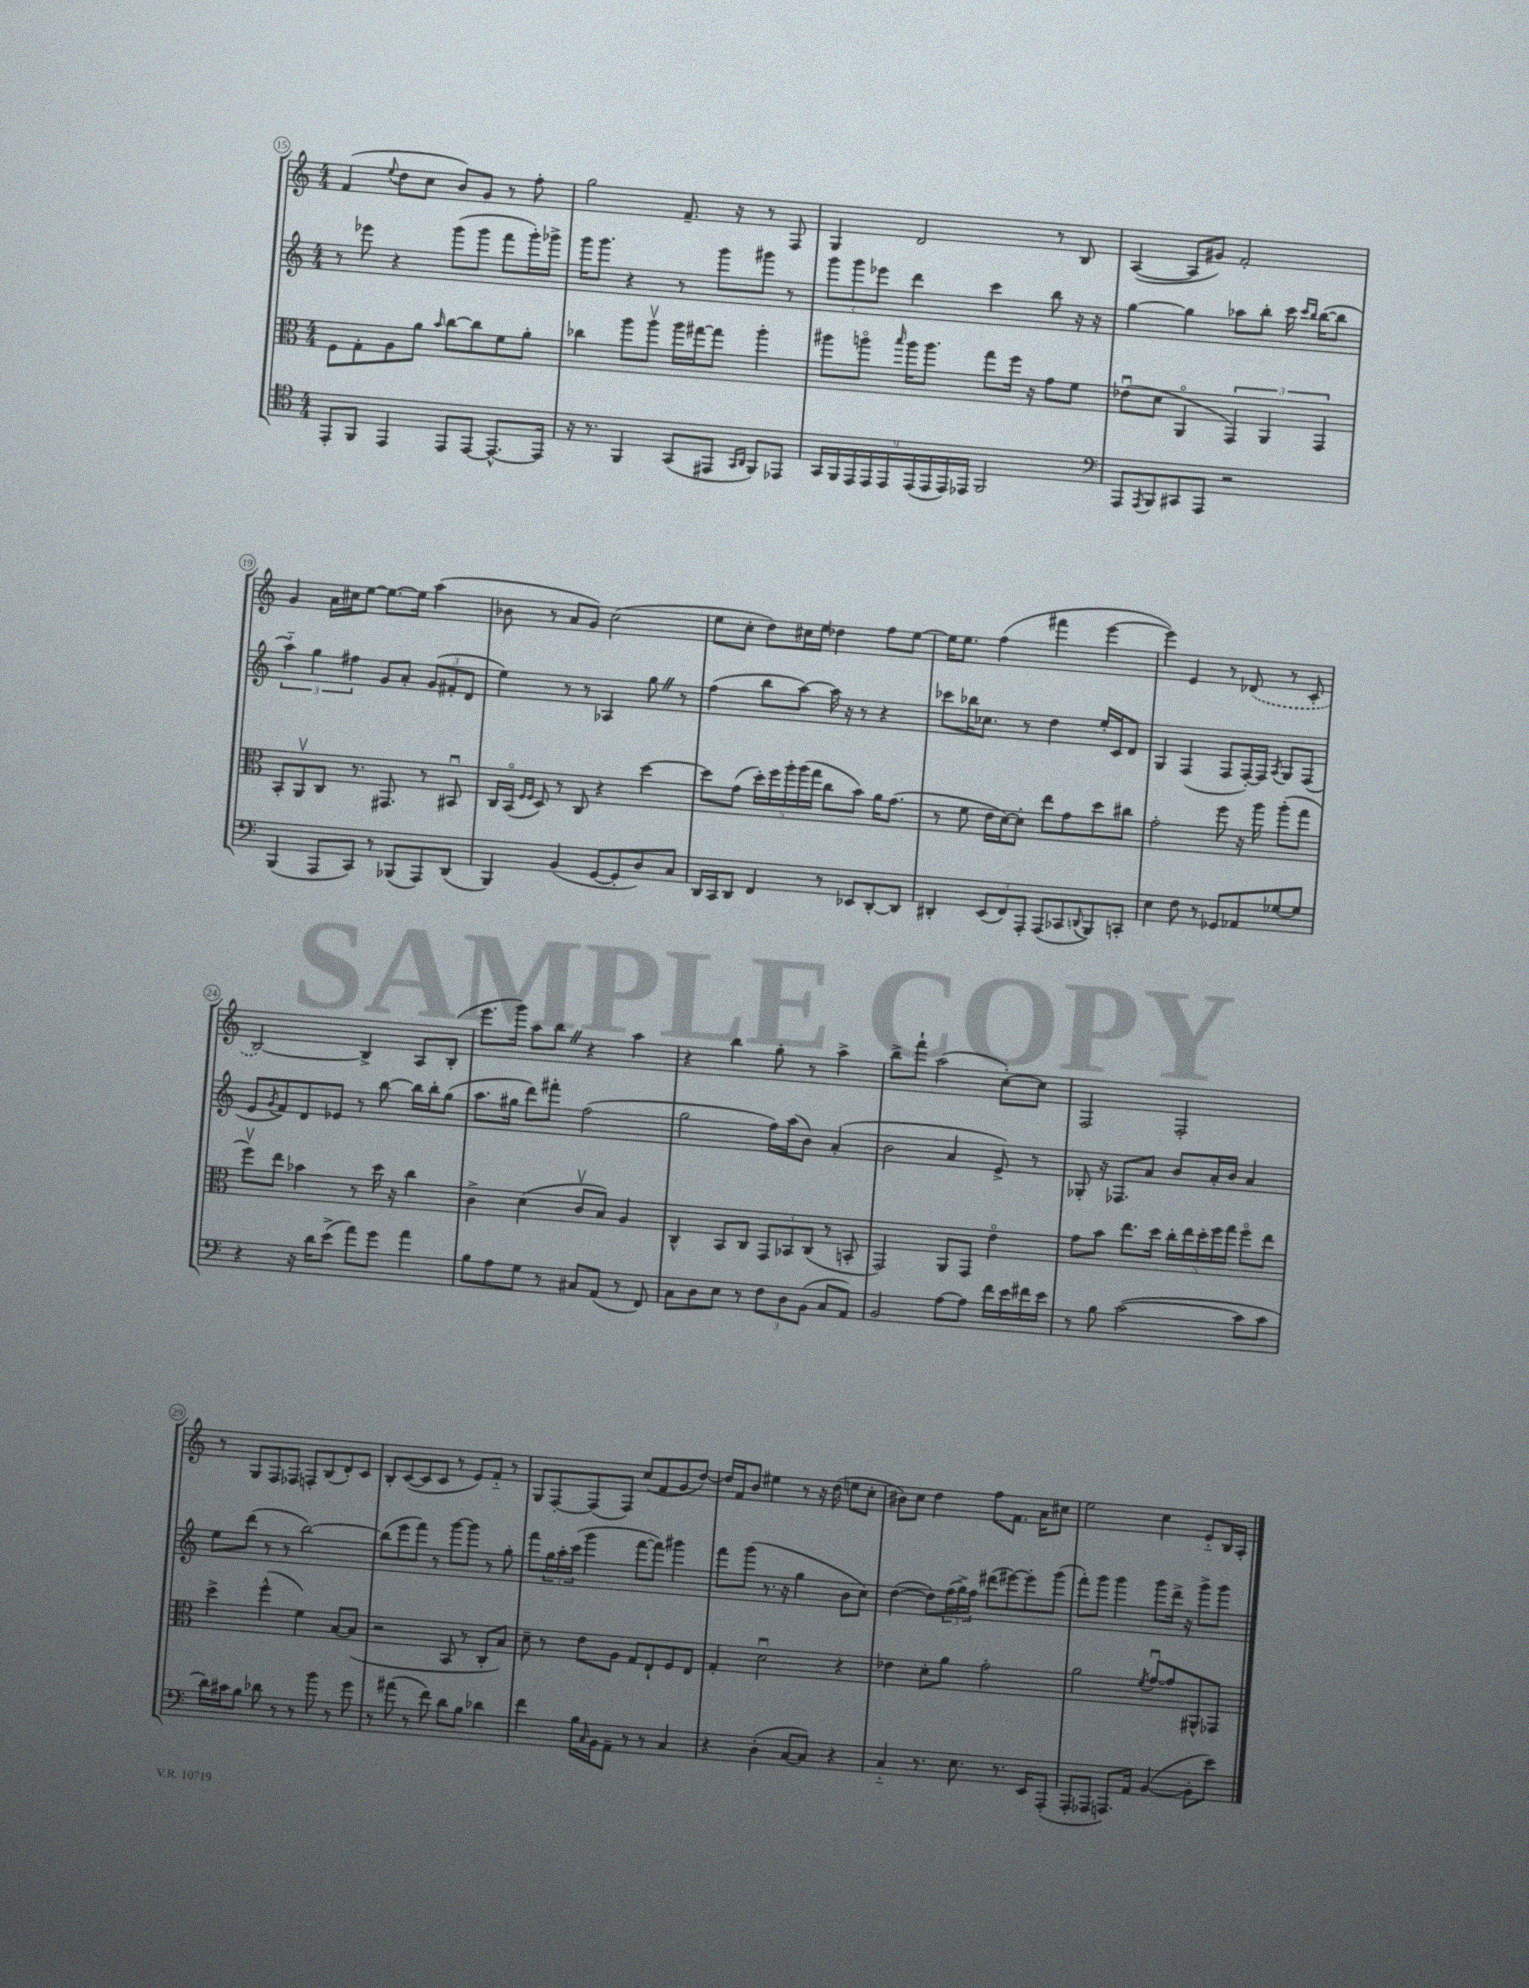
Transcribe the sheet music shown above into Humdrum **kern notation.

**kern	**kern	**kern	**kern
*part4	*part3	*part2	*part1
*staff4	*staff3	*staff2	*staff1
*clefC4	*clefC3	*clefG2	*clefG2
*k[]	*k[]	*k[]	*k[]
*M4/4	*M4/4	*M4/4	*M4/4
=15	=15	=15	=15
8EE'/L	8F\L	8r	(4f/
8FF/J	8G'\	8eee-X\	.
.	.	.	8qqee/
4EE/	8A\	4r	8dd\L
.	8a\J	.	8cc\J
.	16qqb/	.	.
8EE/L	[8cc\L	(8ggg\L	8b/L)
[8EE/J	8cc\]	8ggg\J	8g/J
8.EE^^/L_	8f\	8fff\L	8r
.	8a'\J	16ggg'\L)	8ff'\
16EE/Jk]	.	16ggg-X^\JJ	.
=16	=16	=16	=16
16r	4cc-X\	16ggg\KL	2gg\
8.r	.	8.ggg\J	.
4FF/	8aa\L	4r	.
.	8aav\J	.	.
(8GG/L	16aa\LL	8r	8.f~/
.	[16gg#X\J	.	.
8EE#X/J	8gg#\J]	8ggg\L	.
.	.	.	16r
16qqGG/LL	.	.	.
16qqAA/JJ	.	.	.
8FF/L)	4aa'\	8ggg#X\J	8r
8EE-X/J	.	8r	8F/
=17	=17	=17	=17
18GG/LL	8aa#X\L	12ggg\L	4G/
18FF/	.	.	.
.	.	12ggg\	.
18EE/	.	.	.
.	8aan\J	.	.
18EE/	.	12eee-X\J	.
18EE/	.	.	.
.	16qqbb/	.	.
.	16aa\KL	4ddd\	2d/
(18EE/	.	.	.
.	8.aa\J	.	.
18EE/	.	.	.
18EE/)	.	.	.
18EE-X/JJ	.	.	.
2FF/	8gg\L	4ccc\	.
.	16ff\Jk	.	.
.	16r	.	.
.	8g\L	8bb\	8r
.	8f\J	16r	8B/
.	.	16r	.
=18	=18	=18	=18
*clefF4	*	*	*
8AAA/L	(8e-Xu\L	[4gg\	([4A/
8qAAA/	.	.	.
8BBB/	8d\J	.	.
8CC#X/	4AA/	4gg\]	8A/L]
8AAA/J	.	.	8g#X/J)
2r	6GG/)	8aa-X\L	2f'/
.	.	8bb'\J	.
.	6AA/	.	.
.	.	16ccc\	.
.	.	16qqccc/LL	.
.	.	16qqbb/JJ	.
.	.	([16bb\KL	.
.	6GG/	.	.
.	.	8bb\J]	.
!!LO:LB:g=z
=19	=19	=19	=19
(4BBB/	8BB'/L	6aa\)	4g/
.	8AAv/	.	.
.	.	6gg\	.
8AAA/L	8C/J	.	16a\LL
.	.	.	16cc#X\J
.	.	6ff#X\	.
8CC/J)	8.r	.	[8ee\J
8r	.	8g/L	8.ee\L_
.	8.GG#X/	.	.
(8BBB-X/L	.	8a'/J	.
.	.	.	16ee\Jk]
8AAA/)	8r	(12g/L	(4aa\
.	.	12f#X'/	.
(8DD/J	8BB#Xu/	.	.
.	.	12d/J	.
=20	=20	=20	=20
4BBB/)	16C/LL	4ee\)	8b-X\
.	(16BB/JJ	.	.
.	16qqF/LL	.	.
.	16qqF/JJ	.	.
.	8D/)	.	8r
(4BB/	8r	8r	8a/L
.	8C/	8r	8g/J)
[8GG/L	4r	4A-X/	(2cc\
8GG'/]	.	.	.
8D/)	[4dd\	8ggZ\	.
8C/J	.	8r	.
=21	=21	=21	=21
16DD/LL	8dd\L]	(4ff\	8ee\L
16CC/J	.	.	.
8DD/J	(8g\J	.	8cc'\J
4FF/	20dd'\LL)	8bb\L	8dd\L)
.	20ff\	.	.
.	20aa'\	.	.
.	.	[8aa\J)	16cc#X\L
.	(20aa\	.	.
.	.	.	16ee\JJ
.	20gg\JJ	.	.
8r	8cc\L	16aa\]	4dd-X\
.	.	16r	.
8EE-X/L	8b\J)	8r	.
[8DD'/	16a\KL	4r	8ff\L
.	(8.g\J	.	.
8DD/J]	.	.	[8ee\J
=22	=22	=22	=22
4DD#X'/	8r	8ccc-X\L	16ee\KL]
.	.	.	8.ee\J
.	8f\	16bb-X\K	.
.	.	8.cc-X\J	.
(12EE/L	16e\LL	.	(4ff\
.	[16d\J)	.	.
12FF/)	.	.	.
.	8d'\J]	8r	.
12AAA'/J	.	.	.
(8AAA/L	8ee\L	4dd\	4fff#X\
8CC-X/	8g\	.	.
8qqDDn/	.	.	.
8BBB/)	8dd\	16ee'/LL	[4eee\
.	.	16c/J	.
8CCn'/J	8cc#X\J	8d/J	.
=23	=23	=23	=23
4E\	2g'\	4G/	4eee\])
8F\	.	(4F/	4e/
8r	.	.	.
8GG-X/L	8ff\	8F/L	8r
8AA-X/	16r	[16F'/L)	(8d-X/
.	16aa\	16F/JJ]	.
.	.	8qA/	.
[8G-X/	(8aa'\L	8G/L	8r
8G-/J]	8gg\J	(8F/J	8c'/
!!LO:LB:g=z
=24	=24	=24	=24
4r	8ffv\L)	8e/L	[2B/)
.	.	8qg/	.
.	8ee\J	8f/)	.
16r	4b-X\	8d/	.
16d\KL	.	.	.
(8e^\J	.	8e-X/J	.
8a\L)	8r	8r	4B^/]
8g\J	16dd\	[8bb\	.
.	16r	.	.
4a\	4cc\	16bb\LL]	8A/L
.	.	16bb'\J	.
.	.	(8gg\J	(8B'/J
=25	=25	=25	=25
8B\L	4c^\	8.aa\L	8.eee\L
8A\	.	.	.
.	.	16gg#X\Jk	16ggg\Jk)
8G\J	(4d\	8ddd\L)	8aa\L
8r	.	8fff#X'\J	8bbZ\J
8C#X/L	8cv/L	(2ff\	4r
(8AA/J	8B/J)	.	.
8r	4A/	.	4aa\
8FF/)	.	.	.
=26	=26	=26	=26
8C\L	4C^^/	2gg\	4r
8D\	.	.	.
8E\J	8BB/L	.	4bb\
8r	8C/J	.	.
12F\L	12GG/L	16ff\LL)	8gg'\
.	.	(16aa\J	.
12D\	12BB-X/	.	.
.	.	8b\J)	8r
(12BB\J	(12C/J	.	.
8C/L	8r	(4a'/	4aa^\
8AA/J)	8BBn'/	.	.
=27	=27	=27	=27
2BB/	2GG/)	2b\	8bb^\L
.	.	.	8fff`\J
.	.	.	(2aa\
[8A\L	8AA/L	4a/	.
8A\J]	8GG/J	.	.
16f\LL	4e\	8e^/)	[8cc'\L)
16e\	.	.	.
16f#X\	.	8r	8cc\J]
16e\JJ	.	.	.
=28	=28	=28	=28
8r	8g\L	8G-X'/	2F/
8B\	8b\J	16r	.
.	.	8.F-X/L	.
([2c\	8.ee\L	.	.
.	.	8a/J	.
.	16dd\Jk	.	.
.	20cc'\LL	8b/L	2F'/
.	20ee\	.	.
.	20dd'\	.	.
.	.	16a'/L	.
.	20ff\	.	.
.	.	16b/JJ	.
.	20gg\JJ	.	.
8c\L]	8ff\L	4a/	.
8c\J	8ee\J	.	.
!!LO:LB:g=z
=29	=29	=29	=29
16d\LL)	4dd^\	8ee\L	8r
16c#X\J	.	.	.
8B\J	.	(8ddd\J	8G/L
8d-X\	(4ff^^\	8r	8F/
8r	.	8r	8F-X/J
8r	4f\)	[2bb\)	8Fn'/L
8b\	.	.	(8B/
8r	[8B/L	.	8d'/)
8g\	(8B/J]	.	8c/J
=30	=30	=30	=30
8r	2r	(8bb\L]	8B'/L
(8a#X\	.	8eee\	([8c/
8r	.	8fff\J)	8c/]
8f\)	.	8r	8c/J
8d\L	8BB/	[8ggg\L	8r
8B\J	8r	8ggg\J]	8e/L)
4d-X\	8C'/L	8r	8f/J
.	8B/J)	8gg'\	8r
=31	=31	=31	=31
4f\	8d~\	8fff\L	8G/L
.	8r	24gg\L	[8F'/
.	.	24aa'\	.
.	.	(24ccc\JJ	.
16B\LL	8e\L	4ggg\	(8F/]
16qqC/	.	.	.
16BB\J	.	.	.
8AA~\J	8A\J	.	8F/J)
8r	8G/L	[8fff\L	(8cc/L
8r	8E`/	8fff\J])	8f/
4C/	8F/	4ggg#X\	8g/
.	8E/J	.	[8dd/J)
=32	=32	=32	=32
4r	4G'/	8fff\L	16dd/LL]
.	.	.	16f/J
.	.	(8ggg\J	8b/J
(4D'\	2du\	8.r	4ee#X\
.	.	16r	.
[8C/L	.	4gg\	8r
8C/J])	.	.	16r
.	.	.	(16dd\
4r	4r	8b\L	8een\L
.	.	8cc\J)	8cc'\J
=33	=33	=33	=33
4C/	4e-X\	([4dd\	8b#X\L)
.	.	.	8cc\J
8.r	8d'\L	8dd\L])	4dd\
.	8a\J	(24ff\L	.
.	.	24gg^\)	.
8.E\	.	.	.
.	.	24ff\JJ	.
.	2g'\	(8ddd#X\L	8ff\L
8.r	.	[8eee#X\)	8.f\J
.	.	8eee#'\]	.
16EE/KL	.	.	16a\KL
(8AAA'/J	.	(8ggg\J	8cc#X\J
=34	=34	=34	=34
8AAA'/L	2a\	8fff'\L)	2ee\
8AAA-X/J	.	8ggg\J	.
8.AAAn/L)	.	4ggg\	.
16AA/Jk	.	.	.
.	8qf/	.	.
([4BB/	[8gu/L	8ggg\L	4cc\
.	8g/]	16ddd^\Jk	.
.	.	16r	.
8BB'\L]	8AA#X^^/	8ggg^\L	8e/L
8e\J)	8GG-X/J	8ggg\J	16B/L
.	.	.	16A'/JJ
==	==	==	==
*-	*-	*-	*-
